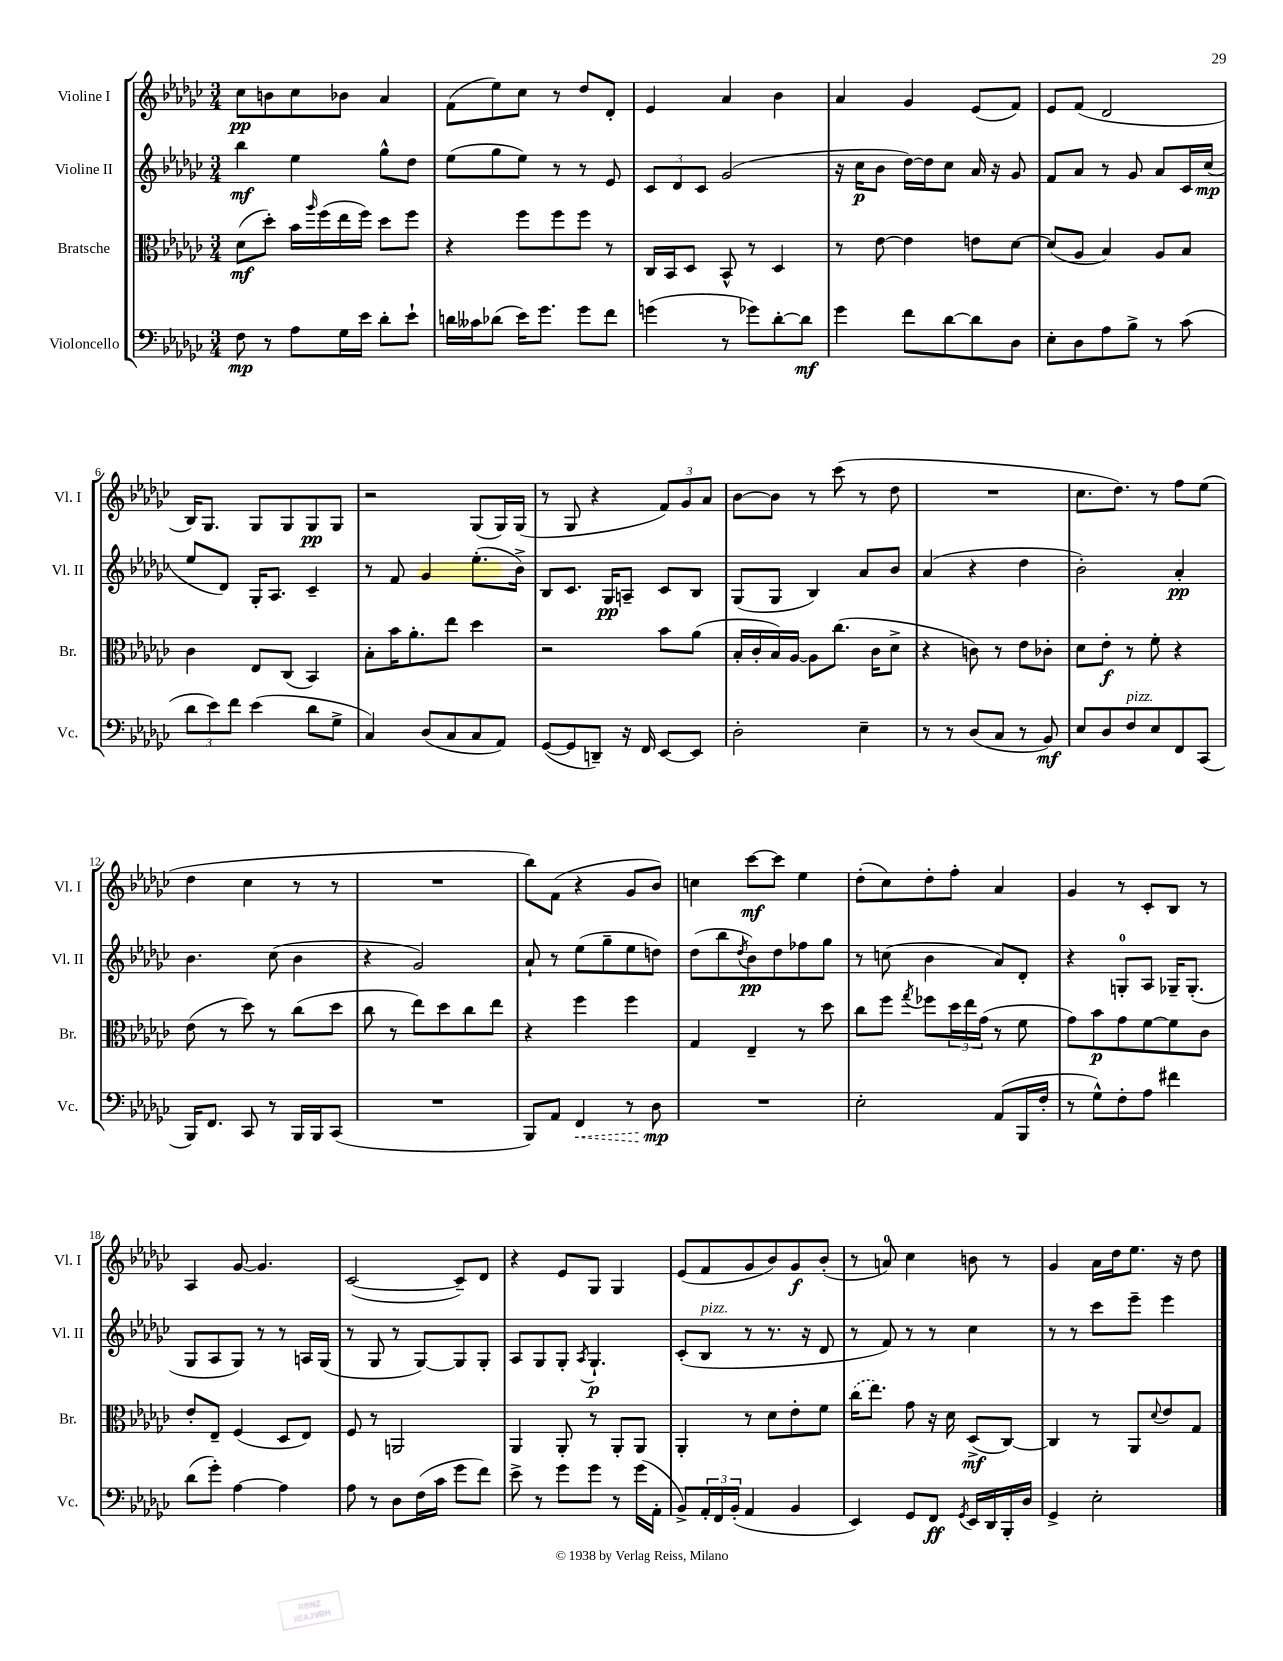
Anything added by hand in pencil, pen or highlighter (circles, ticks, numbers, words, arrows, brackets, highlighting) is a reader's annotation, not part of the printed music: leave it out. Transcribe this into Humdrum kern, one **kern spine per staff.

**kern	**dynam	**kern	**dynam	**kern	**dynam	**kern	**dynam
*part4	*part4	*part3	*part3	*part2	*part2	*part1	*part1
*staff4	*staff4	*staff3	*staff3	*staff2	*staff2	*staff1	*staff1
*I"Violoncello	*	*I"Bratsche	*	*I"Violine II	*	*I"Violine I	*
*I'Vc.	*	*I'Br.	*	*I'Vl. II	*	*I'Vl. I	*
*clefF4	*	*clefC3	*	*clefG2	*	*clefG2	*
*k[b-e-a-d-g-c-]	*	*k[b-e-a-d-g-c-]	*	*k[b-e-a-d-g-c-]	*	*k[b-e-a-d-g-c-]	*
*M3/4	*	*M3/4	*	*M3/4	*	*M3/4	*
=1	=1	=1	=1	=1	=1	=1	=1
8F\	mp	(8d-\L	mf	4bb-\	mf	8cc-\L	pp
8r	.	8dd-'\J)	.	.	.	8bn\	.
8A-\L	.	16b-\LL	.	4ee-\	.	8cc-\	.
.	.	16qqaa-/	.	.	.	.	.
.	.	(16ff\	.	.	.	.	.
16G-\L	.	16ee-\	.	.	.	8b-X\J	.
16e-\JJ	.	16ff\JJ)	.	.	.	.	.
8d-'\L	.	8dd-\L	.	8gg-^^\L	.	4a-/	.
8e-`\J	.	8ff\J	.	8dd-\J	.	.	.
=2	=2	=2	=2	=2	=2	=2	=2
16dn\LL	.	4r	.	(8ee-\L	.	(8f\L	.
16c--X\J	.	.	.	.	.	.	.
(8d-X\J	.	.	.	8gg-\	.	8ee-\)	.
16e-\KL)	.	8ff\L	.	8ee-\J)	.	8cc-\J	.
8.g-\J	.	.	.	.	.	.	.
.	.	8ff\	.	8r	.	8r	.
8g-\L	.	8ff\J	.	8r	.	8dd-/L	.
8f\J	.	8r	.	8e-/	.	8d-'/J	.
=3	=3	=3	=3	=3	=3	=3	=3
(4gn\	.	16C-/LL	.	12c-/L	.	4e-/	.
.	.	16BB-/J	.	.	.	.	.
.	.	.	.	12d-/	.	.	.
.	.	8D-/J	.	.	.	.	.
.	.	.	.	12c-/J	.	.	.
8r	.	8BB-^^/	.	(2g-/	.	4a-/	.
8g-X\L)	.	8r	.	.	.	.	.
[8d-'\	.	4D-/	.	.	.	4b-\	.
8d-\J]	mf	.	.	.	.	.	.
=4	=4	=4	=4	=4	=4	=4	=4
4g-\	.	8r	.	16r	.	4a-/	.
.	.	.	.	16cc-\KL	p	.	.
.	.	[8e-\	.	8b-\J	.	.	.
8f\L	.	4e-\]	.	[16dd-\LL)	.	4g-/	.
.	.	.	.	16dd-\J]	.	.	.
[8d-\	.	.	.	8cc-\J	.	.	.
8d-\]	.	8en\L	.	16a-/	.	(8e-/L	.
.	.	.	.	16r	.	.	.
8D-\J	.	[8d-\J	.	8g-/	.	8f/J)	.
=5	=5	=5	=5	=5	=5	=5	=5
8E-'\L	.	(8d-/L]	.	8f/L	.	8e-/L	.
8D-\	.	8A-/J	.	8a-/J	.	(8f/J	.
8A-\	.	4B-/)	.	8r	.	2d-/	.
8B-^\J	.	.	.	8g-/	.	.	.
8r	.	8A-/L	.	8a-/L	.	.	.
(8c-\	.	8B-/J	.	16c-/L	.	.	.
.	.	.	.	(16cc-/JJ	mp	.	.
!!LO:LB:g=z
=6	=6	=6	=6	=6	=6	=6	=6
12d-\L	.	4c-\	.	8ee-/L	.	16B-/KL)	.
.	.	.	.	.	.	8.G-/J	.
12e-\)	.	.	.	.	.	.	.
.	.	.	.	8d-/J)	.	.	.
12f\J	.	.	.	.	.	.	.
(4e-\	.	8E-/L	.	16G-'/KL	.	8G-/L	.
.	.	.	.	8.A-/J	.	.	.
.	.	(8C-/J	.	.	.	8G-/	.
8d-\L	.	4BB-/)	.	4c-~/	.	8G-/	pp
8G-^\J	.	.	.	.	.	8G-/J	.
=7	=7	=7	=7	=7	=7	=7	=7
4C-/)	.	8B-'\L	.	8r	.	2r	.
.	.	16b-\K	.	8f/	.	.	.
.	.	8.a-'\	.	.	.	.	.
(8D-/L	.	.	.	4g-/	.	.	.
8C-/	.	8ee-\J	.	.	.	.	.
8C-/	.	4dd-\	.	(8.ee-'\L	.	(8G-/L	.
8AA-/J)	.	.	.	.	.	16G-/L)	.
.	.	.	.	16b-^\Jk)	.	(16G-/JJ	.
=8	=8	=8	=8	=8	=8	=8	=8
([8GG-/L	.	2r	.	8B-/L	.	8r	.
8GG-/]	.	.	.	8.c-/J	.	8G-/	.
8DDn~/J)	.	.	.	.	.	4r	.
.	.	.	.	16G-/KL	pp	.	.
16r	.	.	.	8An~/J	.	.	.
16FF/	.	.	.	.	.	.	.
[8EE-/L	.	8b-\L	.	8c-/L	.	12f/L)	.
.	.	.	.	.	.	12g-/	.
8EE-/J]	.	(8a-\J	.	8B-/J	.	.	.
.	.	.	.	.	.	12a-/J	.
=9	=9	=9	=9	=9	=9	=9	=9
2D-'\	.	16B-'/LL	.	(8G-/L	.	[8b-\L	.
.	.	16c-'/	.	.	.	.	.
.	.	16B-/)	.	8G-/J	.	8b-\J]	.
.	.	[16A-/JJ	.	.	.	.	.
.	.	8A-\L]	.	4B-/)	.	8r	.
.	.	(8.cc-\J	.	.	.	(8ccc-\	.
4E-~\	.	.	.	8a-/L	.	8r	.
.	.	16c-\KL	.	.	.	.	.
.	.	8d-^\J	.	8b-/J	.	8dd-\	.
=10	=10	=10	=10	=10	=10	=10	=10
8r	.	4r	.	(4a-/	.	2.r	.
8r	.	.	.	.	.	.	.
(8D-/L	.	8cn\)	.	4r	.	.	.
8C-/J	.	8r	.	.	.	.	.
8r	.	8e-\L	.	4dd-\	.	.	.
8BB-/)	mf	8c-X'\J	.	.	.	.	.
=11	=11	=11	=11	=11	=11	=11	=11
8E-/L	.	8d-\L	.	2b-'\)	.	8.cc-\L	.
8D-/	.	8e-'\J	f	.	.	.	.
.	.	.	.	.	.	8.dd-\J)	.
!LO:TX:a:i:t=pizz.	!	!	!	!	!	!	!
8F/	.	8r	.	.	.	.	.
8E-/	.	8f'\	.	.	.	8r	.
8FF/	.	4r	.	4a-'/	pp	8ff\L	.
(8CC-/J	.	.	.	.	.	(8ee-\J	.
!!LO:LB:g=z
=12	=12	=12	=12	=12	=12	=12	=12
16BBB-/KL)	.	(8e-\	.	4.b-\	.	4dd-\	.
8.FF/J	.	.	.	.	.	.	.
.	.	8r	.	.	.	.	.
8CC-/	.	8dd-\)	.	.	.	4cc-\	.
8r	.	8r	.	(8cc-\	.	.	.
16BBB-/LL	.	(8cc-\L	.	4b-\	.	8r	.
16BBB-/J	.	.	.	.	.	.	.
(8CC-/J	.	8dd-\J	.	.	.	8r	.
=13	=13	=13	=13	=13	=13	=13	=13
2.r	.	8cc-\	.	4r	.	2.r	.
.	.	8r	.	.	.	.	.
.	.	8ee-\L)	.	2g-/)	.	.	.
.	.	8dd-\	.	.	.	.	.
.	.	8cc-\	.	.	.	.	.
.	.	8ee-\J	.	.	.	.	.
=14	=14	=14	=14	=14	=14	=14	=14
8BBB-/L)	.	4r	.	8a-`/	.	8bb-\L)	.
8AA-/J	.	.	.	8r	.	(8f\J	.
!	!LO:HP:b	!	!	!	!	!	!
4FF/	<	4ff\	.	(8ee-\L	.	4r	.
.	.	.	.	8gg-~\	.	.	.
8r	.	4ff\	.	8ee-\	.	8g-/L	.
8D-\	mp	.	.	8ddn\J)	.	8b-/J)	.
.	[	.	.	.	.	.	.
=15	=15	=15	=15	=15	=15	=15	=15
2.r	.	4G-/	.	(8dd-\L	.	4ccn\	.
.	.	.	.	8bb-\	.	.	.
.	.	.	.	8qdd-/	.	.	.
.	.	4E-~/	.	8b-\)	pp	[8ccc-\L	mf
.	.	.	.	8dd-\	.	8ccc-\J]	.
.	.	8r	.	8ff-X\	.	4ee-\	.
.	.	8dd-\	.	8gg-\J	.	.	.
=16	=16	=16	=16	=16	=16	=16	=16
2E-'\	.	8cc-\L	.	8r	.	(8dd-'\L	.
.	.	8ff\J	.	(8ccn\	.	8cc-\)	.
.	.	8qgg-/	.	.	.	.	.
.	.	8ff-X\L	.	4b-\	.	8dd-'\	.
.	.	24dd-\L	.	.	.	8ff'\J	.
.	.	24ee-\	.	.	.	.	.
.	.	(24g-\JJ	.	.	.	.	.
(8AA-/L	.	8r	.	8a-/L)	.	4a-/	.
16BBB-/L	.	8f\	.	8d-'/J	.	.	.
16F'/JJ	.	.	.	.	.	.	.
=17	=17	=17	=17	=17	=17	=17	=17
8r	.	8g-\L)	.	4r	.	4g-/	.
8G-^^\L)	.	8b-\	p	.	.	.	.
8F'\	.	8g-\	.	8Gn'/L	.	8r	.
8A-\J	.	[8f\	.	8A-/J	.	8c-'/L	.
4f#X\	.	8f\]	.	16G-X~/KL	.	8B-/J	.
.	.	.	.	(8.G-'/J	.	.	.
.	.	8c-\J	.	.	.	8r	.
!!LO:LB:g=z
=18	=18	=18	=18	=18	=18	=18	=18
(8d-\L	.	8e-'/L	.	8G-/L	.	4A-/	.
8g-'\J)	.	8E-~/J	.	8A-/	.	.	.
[4A-\	.	(4F/	.	8G-/J)	.	[8g-/	.
.	.	.	.	8r	.	4.g-/]	.
4A-\]	.	8D-/L	.	8r	.	.	.
.	.	8E-/J)	.	16An/LL	.	.	.
.	.	.	.	(16G-/JJ	.	.	.
=19	=19	=19	=19	=19	=19	=19	=19
8A-\	.	8F/	.	8r	.	([2c-/	.
8r	.	8r	.	8G-/	.	.	.
8D-\L	.	2AAn/	.	8r	.	.	.
(16F\L	.	.	.	[8G-/L)	.	.	.
16c-\JJ	.	.	.	.	.	.	.
8g-\L	.	.	.	8G-/]	.	8c-~/L])	.
8f\J)	.	.	.	8G-'/J	.	8d-/J	.
=20	=20	=20	=20	=20	=20	=20	=20
8e-^\	.	4AA-/	.	8A-/L	.	4r	.
8r	.	.	.	8G-/	.	.	.
8g-\L	.	8AA-'/	.	8G-'/J	.	8e-/L	.
.	.	.	.	8qA-/	.	.	.
8g-\J	.	8r	.	4.G-`/	p	8G-/J	.
8r	.	8AA-'/L	.	.	.	4G-/	.
(16g-\LL	.	8AA-/J	.	.	.	.	.
16AA-'\JJ	.	.	.	.	.	.	.
=21	=21	=21	=21	=21	=21	=21	=21
8BB-^/L)	.	4AA-'/	.	(8c-'/L	.	(8e-/L	.
!	!	!	!	!LO:TX:a:i:t=pizz.	!	!	!
24AA-'/L	.	.	.	8B-/J	.	8f/	.
24FF/	.	.	.	.	.	.	.
(24BB-'/JJ	.	.	.	.	.	.	.
4AA-/	.	8r	.	8r	.	8g-/	.
.	.	8d-\L	.	8.r	.	8b-/)	.
4BB-/	.	8e-'\	.	.	.	8g-/	f
.	.	.	.	16r	.	.	.
.	.	8f\J	.	8d-/	.	(8b-'/J	.
=22	=22	=22	=22	=22	=22	=22	=22
4EE-/)	.	(16cc-\KL	.	8r	.	8r	.
.	.	8.ee-\J)	.	.	.	.	.
.	.	.	.	8f/)	.	8an/)	.
8GG-/L	.	8g-\	.	8r	.	4cc-\	.
8FF/J	ff	16r	.	8r	.	.	.
.	.	16d-\	.	.	.	.	.
8qGG-/	.	.	.	.	.	.	.
16EE-/LL	.	(8D-^/L	mf	4cc-\	.	8bn\	.
16DD-/	.	.	.	.	.	.	.
16BBB-'/	.	[8C-/J)	.	.	.	8r	.
16D-/JJ	.	.	.	.	.	.	.
=23	=23	=23	=23	=23	=23	=23	=23
4GG-^/	.	4C-/]	.	8r	.	4g-/	.
.	.	.	.	8r	.	.	.
2E-'\	.	8r	.	8ccc-\L	.	16a-\LL	.
.	.	.	.	.	.	16dd-\J	.
.	.	8AA-/L	.	8eee-~\J	.	8.ee-\J	.
.	.	8qqd-/	.	.	.	.	.
.	.	8e-/	.	4eee-\	.	.	.
.	.	.	.	.	.	16r	.
.	.	8G-/J	.	.	.	8dd-\	.
==	==	==	==	==	==	==	==
*-	*-	*-	*-	*-	*-	*-	*-
